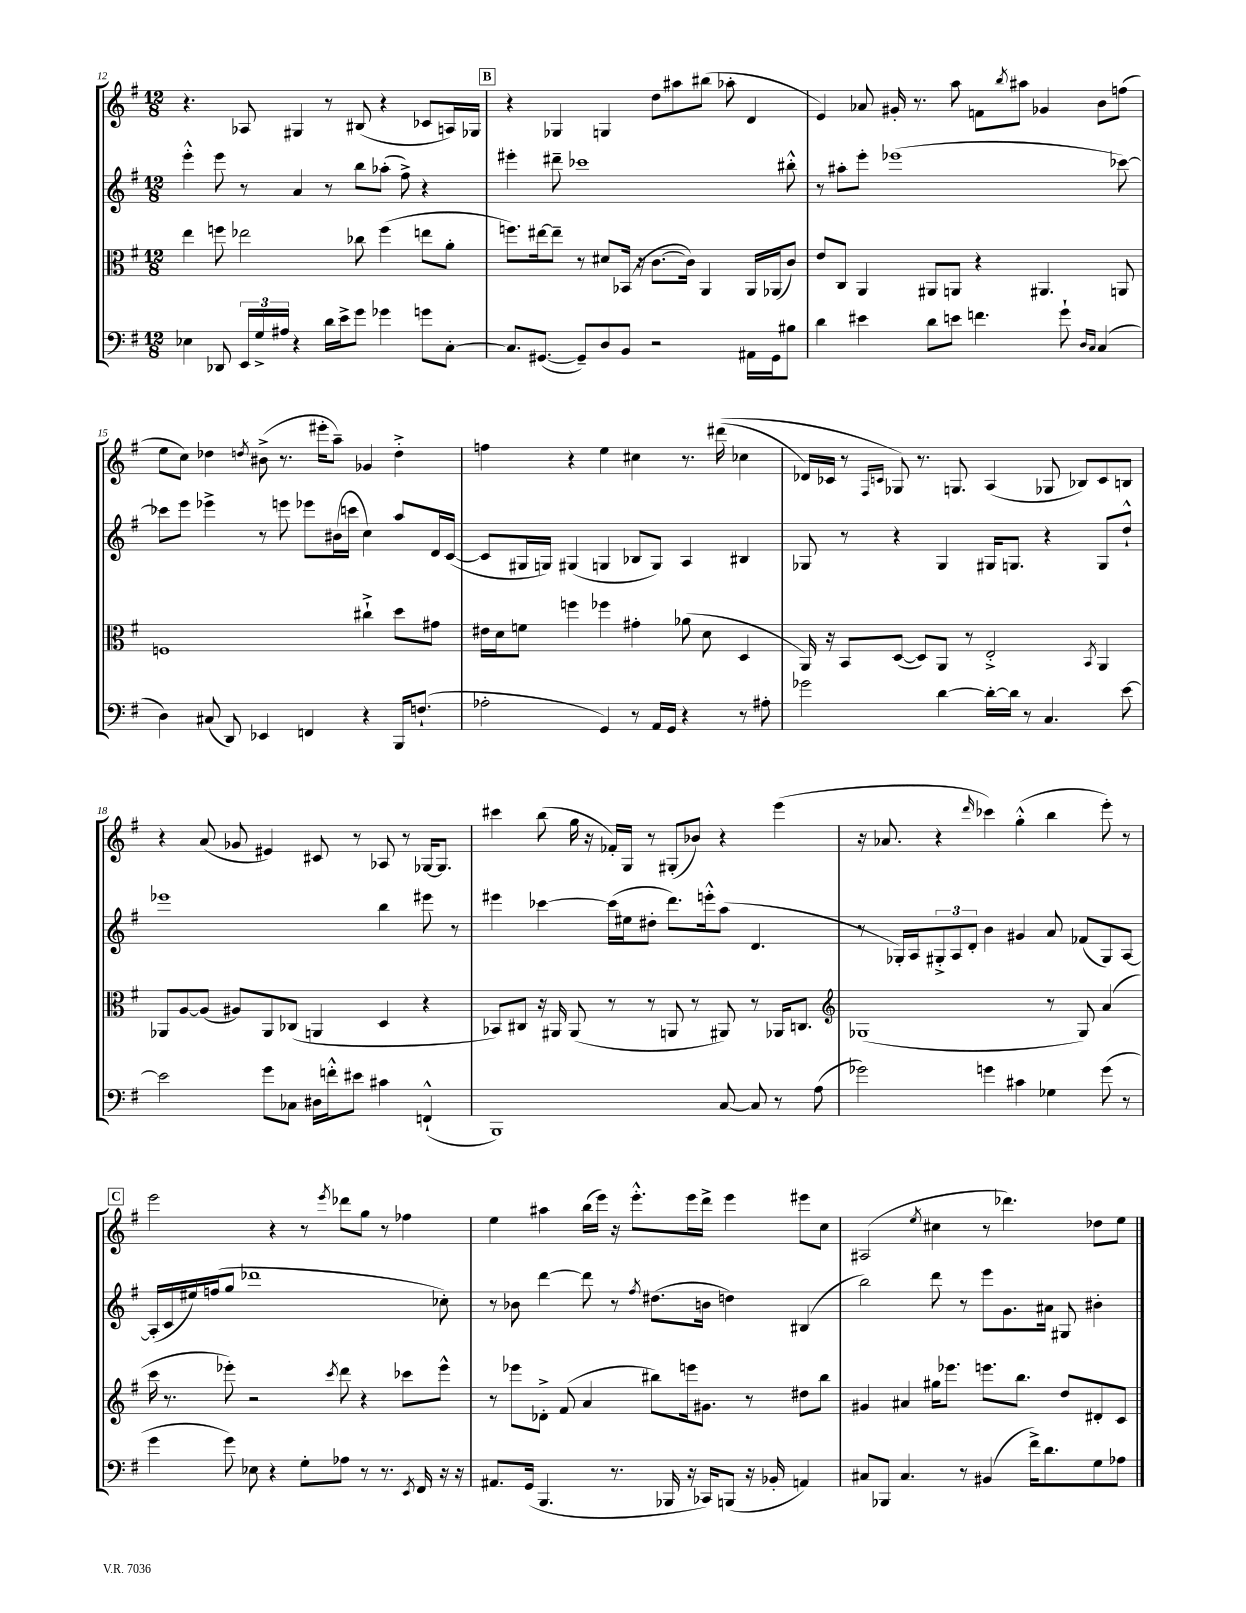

**kern	**kern	**kern	**kern
*part4	*part3	*part2	*part1
*staff4	*staff3	*staff2	*staff1
*clefF4	*clefC3	*clefG2	*clefG2
*k[f#]	*k[f#]	*k[f#]	*k[f#]
*M12/8	*M12/8	*M12/8	*M12/8
=12	=12	=12	=12
4E-X\	4ee\	4eee'^^\	4.r
8DD-X/	8ffn\	8eee\	.
24EE/LL	2ee-X\	8r	8A-X/
24G^/	.	.	.
24A#X/JJ	.	.	.
4r	.	4a/	4G#X/
16d\LL	.	8r	8r
16e^\J	.	.	.
8g\J	8cc-X\	8bb\L	(8B#X/
4g-X\	(4ff\	(8aa-X'\J	4r
.	.	8ff#^\)	.
8gn\L	8een\L	4r	8c-X/L
[8C'\J	8a'\J	.	16An/L)
.	.	.	16G-X/JJ
!!LO:REH:place=s1:t=B
=13	=13	=13	=13
8.C/L]	8.ffn\L)	4eee#X'\	4r
([8.GG#X/J	[16ee#X\k	.	.
.	8ee#~\J]	8ddd#X~\	4G-X/
8GG#~/L])	8r	1ccc-X	.
8D/	8d#X/L	.	4Gn/
8BB/J	(16BB-X/Jk	.	.
.	16r	.	.
2r	[8.c\L	.	8dd\L
.	.	.	8aa#X\
.	16c\Jk])	.	.
.	4AA/	.	(8bb#X\J
.	.	.	8aa-X'\
16AA#X\LL	16AA/LL	.	4d/
16GG#\J	(16AA-X/J	.	.
8B#X\J	8c/J)	8bb#X'^^\	.
=14	=14	=14	=14
4d\	8e/L	8r	4e/)
.	8C/J	8aa#X'\L	.
4e#X\	4AA/	8eee'\J	8a-X/
.	.	(1eee-X	16g#X'/
.	.	.	8.r
8d\L	8AA#X/L	.	.
8en\J	8AAn/J	.	8aa\
4.fn\	4r	.	8fn\L
.	.	.	8qbb/
.	.	.	8aa#X\J
.	4.AA#X/	.	4g-X/
8g`\	.	.	.
16qqD/LL	.	.	.
16qqC/JJ	.	.	.
(4C/	.	.	8b\L
.	8AAn/	[8ccc-X\)	(8ffn\J
!!LO:LB:g=z
=15	=15	=15	=15
4D\)	1Fn	8ccc-X\L]	8ee\L
.	.	8eee\J	8cc\J)
(8C#X/	.	4eee-X^\	4dd-X\
8DD/)	.	.	.
.	.	.	8qddn/
4EE-X/	.	8r	(8b#X^\
.	.	8eeen\	8.r
4FFn/	.	8eee-X\L	.
.	.	.	16eee#X'\KL
.	.	(16b#X\L	8aa~\J)
.	.	16cccn\JJ	.
4r	4cc#X`^\	4cc\)	4g-X/
16BBB/KL	8dd\L	8aa/L	4dd'^\
(8.Fn`/J	.	.	.
.	8g#X\J	16d/L	.
.	.	([16c/JJ	.
=16	=16	=16	=16
2A-X'\	16e#X\LL	8c/L]	4ffn\
.	16d\J	.	.
.	8fn\J	16G#X/L	.
.	.	16Gn/JJ)	.
.	4ffn\	(4G#X/	4r
4GG/)	4ff-X\	4Gn/	4ee\
8r	4g#X'\	8B-X/L	4cc#X\
16AA/LL	.	8G/J)	.
16GG/JJ	.	.	.
4r	(8a-X\	4A/	8.r
.	8d\	.	.
.	.	.	((16ddd#X\
8r	4D/	4B#X/	4cc-X\
8A#X'\	.	.	.
=17	=17	=17	=17
2g-X\	16AA/)	8G-X/	16d-X/LL)
.	16r	.	16c-X/JJ
.	8BB/L	8r	8r
.	.	.	16qqF#/LL
.	.	.	16qqcn/JJ
.	([8D/J	4r	8G-X/)
.	8D/L])	.	8.r
[4d\	8AA/J	4G-/	.
.	.	.	8.Gn/
.	8r	.	.
16d'\LL_	2E'^/	16G#X/KL	(4A/
16d\JJ]	.	8.Gn/J	.
8r	.	.	.
4.C/	.	4r	8G-X/
.	.	.	8B-X/L)
.	8qBB/	.	.
.	4AA/	8G/L	8c/
[8e\	.	8dd`^^/J	8Bn/J
!!LO:LB:g=z
=18	=18	=18	=18
2e\]	8AA-X/L	1eee-X	4r
.	[8A/	.	.
.	(8A/J]	.	(8a/
.	8A#X/L)	.	8g-X/
8g\L	8AA-/	.	4e#X/)
8C-X\J	(8C-X/J	.	.
16D#X\LL	4AAn/	.	8c#X/
16fn'^^\J	.	.	.
8e#X\J	.	.	8r
4c#X\	4D/	4bb\	8A-X/
.	.	.	8r
(4FFn`^^/	4r	8eee#X\	[16G-X/KL
.	.	.	8.G-/J]
.	.	8r	.
=19	=19	=19	=19
1BBB)	8BB-X/L)	4eee#X\	4ccc#X\
.	8C#X/J	.	.
.	16r	[4ccc-X\	(8bb\
.	16AA#X/	.	.
.	(8AA#/	.	16gg\
.	.	.	16r
.	8r	(16ccc-\LL]	16f-X'/LL)
.	.	16ee#X\J	16G/JJ
.	8r	8dd#X'\J	8r
.	8AAn/	8.ddd\L)	(8G#X'/L
.	8r	.	8b-X/J)
.	.	16eeen'^^\k	.
[8C/	8AA#X/)	(8aa\J	4r
8C/]	8r	4.d/	.
8r	16AA-X/KL	.	(4eee\
.	8.Cn/J	.	.
(8A\	.	.	.
=20	=20	=20	=20
*	*clefG2	*	*
2g-X\)	(1G-X	8r	16r
.	.	.	8.a-X/
.	.	16G-X'/LL)	.
.	.	16A/J	.
.	.	12G#X'^/	4r
.	.	12A/	.
.	.	12d'/J	.
.	.	.	16qqddd/
4gn\	.	4b\	4ccc-X\)
4c#X\	.	4g#X/	(4gg'^^\
4G-X\	8r	8a/	4bb\
.	8G-/)	(8f-X/L	.
(8g\	(4a/	8G#/)	8eee'\)
8r	.	[8A/J	8r
!!LO:LB:g=z
!!LO:REH:place=s1:t=C
=21	=21	=21	=21
4g\	16ccc\	(16A'/LL]	2eee\
.	8.r	16c/	.
.	.	16ee#X/)	.
.	.	(16ffn/J	.
8g\)	8eee-X'\)	8gg/J	.
8E-X\	2r	1ddd-X	.
4r	.	.	4r
8G'\L	.	.	8r
.	8qccc/	.	8qeee/
8A-X\J	8ddd\	.	8ddd-X\L
8r	4r	.	8gg\J
8.r	.	.	8r
.	8ccc-X\L	.	4ff-X\
8qEE/	.	.	.
16FF#/	.	.	.
16r	8eee-^^\J	8cc-X'\)	.
16r	.	.	.
=22	=22	=22	=22
8.AA#X/L	8r	8r	4ee\
.	8eee-X\L	8b-X\	.
(16GG/Jk	.	.	.
4.BBB/	8d-X'^\J	[4ddd\	4aa#X\
.	(8f#/	.	.
.	4a/	8ddd\]	(16bb\LL
.	.	.	16eee\JJ)
8.r	.	8r	16r
.	.	.	8.eee'^^\L
.	.	8qff#/	.
.	8bb#X\L)	(8.dd#X\L	.
16BBB-X/	.	.	.
16r	16eeen\k	.	16eee\L
16CC-X/KL)	8.g#X\J	16bn\Jk	16ddd^\JJ
(8BBBn/J	.	4ddn\)	4eee\
16r	8r	.	.
16BB-X'/	.	.	.
4AAn/)	8dd#X\L	(4B#X/	8eee#X\L
.	8bb#\J	.	8cc\J
=23	=23	=23	=23
8C#X/L	4g#X/	2bb\)	(2A#X/
8BBB-X/J	.	.	.
4.C#/	4a#X/	.	.
.	.	.	8qee/
.	16gg#X\KL	8ddd\	4cc#X\
.	8.eee-X\J	.	.
8r	.	8r	.
(4BB#X/	8.eeen\L	8eee\L	8r
.	.	8.g\	4.ddd-X\)
.	8.bb\J	.	.
16f#^\KL)	.	.	.
8.d\	.	16a#X\Jk	.
.	8dd/L	8G#X/	.
8G\	8d#X'/	4b#X'\	8dd-X\L
8A-X\J	8c/J	.	8ee\J
==	==	==	==
*-	*-	*-	*-
